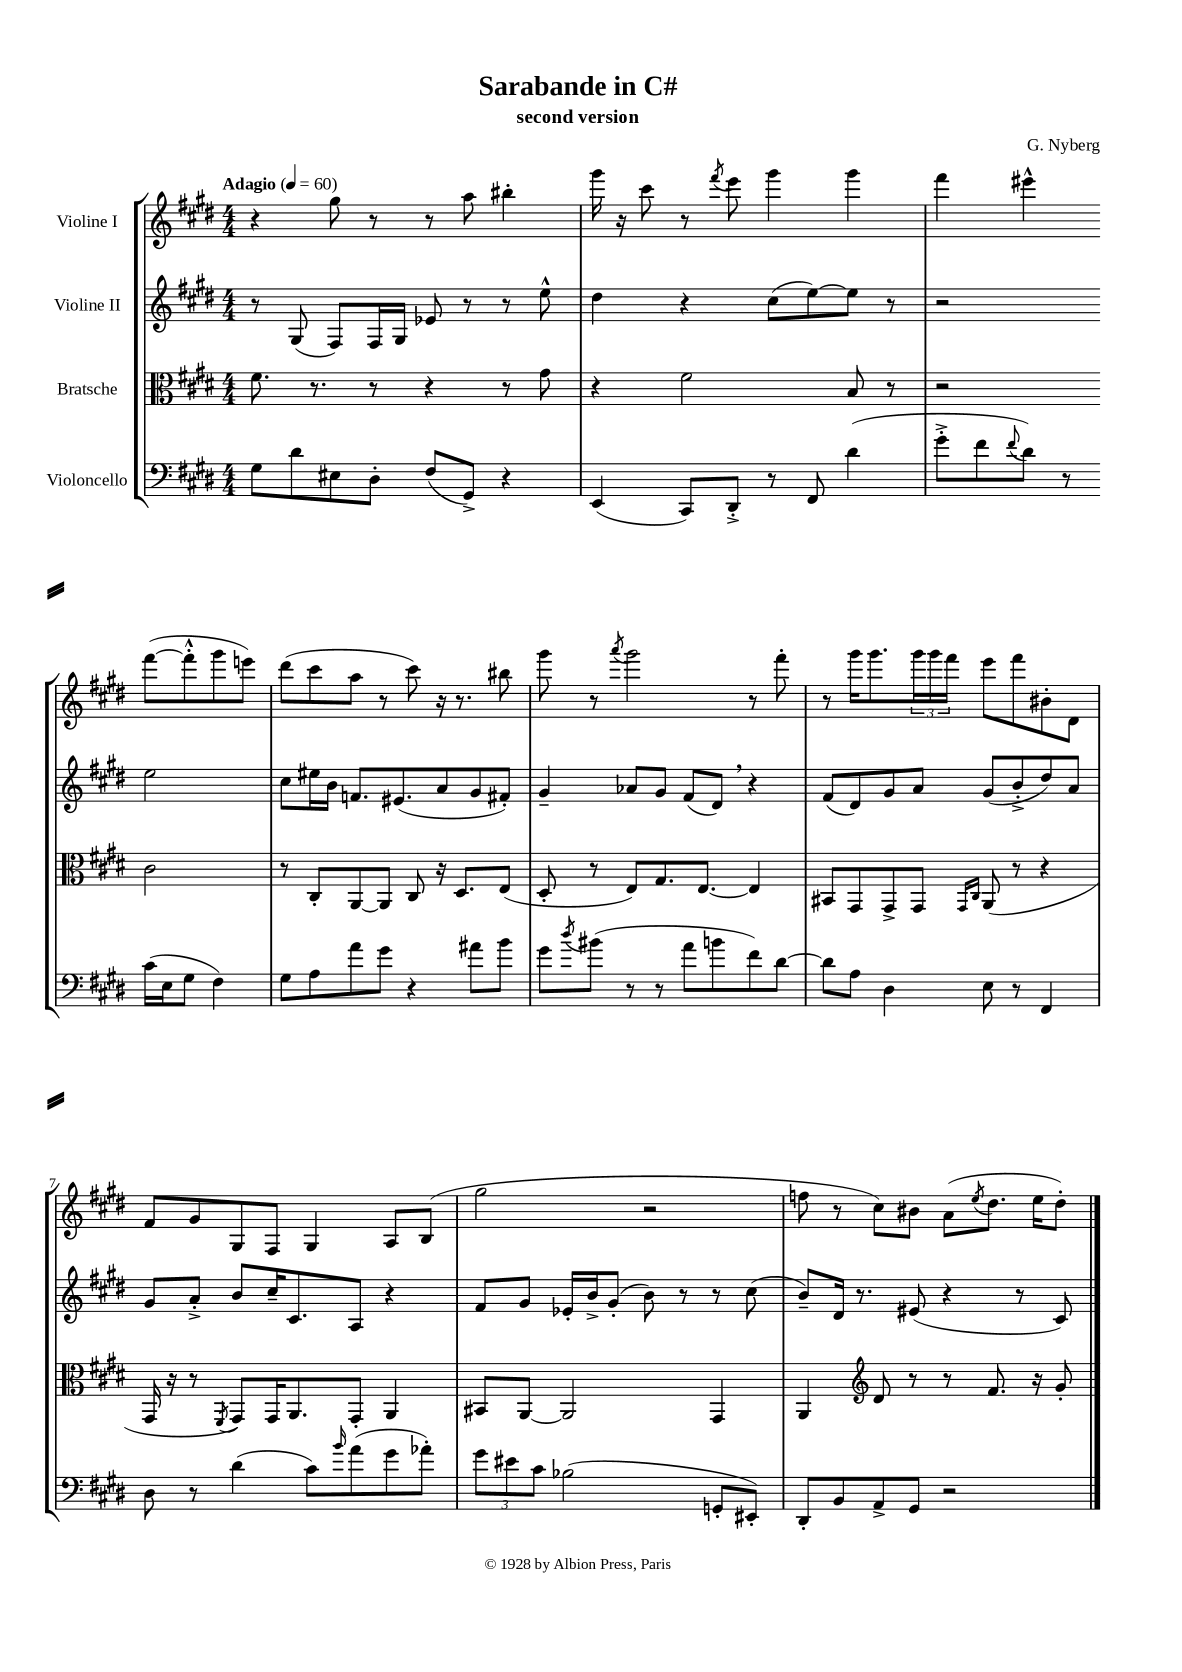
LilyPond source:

\header { title = "Sarabande in C#" composer = "G. Nyberg" subtitle = "second version" }
<<
\new StaffGroup <<
\new Staff = "s0" \with { instrumentName = "Violine I" } {
    \clef treble \key e \major \numericTimeSignature \time 4/4 \tempo "Adagio" 4 = 60
    r4 gis''8 r8 r8 a''8 bis''4-. |
    gis'''16 r16 cis'''8 r8 \acciaccatura { fis'''8 } e'''8 gis'''4 gis'''4 |
    fis'''4 eis'''4-^ fis'''8~( fis'''8-.-^ gis'''8 e'''8) |
    dis'''8( cis'''8 a''8 r8 cis'''8) r16 r8. bis''8 |
    gis'''8 r8 \acciaccatura { a'''8 } gis'''2 r8 fis'''8-. |
    r8 gis'''16 gis'''8. \tuplet 3/2 { gis'''16 gis'''16 fis'''16 } e'''8 fis'''8 bis'8-. dis'8 |
    fis'8 gis'8 gis8 fis8 gis4 a8 b8( |
    gis''2 r2 |
    f''8 r8 cis''8) bis'8 a'8( \acciaccatura { e''8 } dis''8. e''16 dis''8-.) \bar "|." |
}
\new Staff = "s1" \with { instrumentName = "Violine II" } {
    \clef treble \key e \major \numericTimeSignature \time 4/4
    r8 gis8( fis8) fis16 gis16 ees'8 r8 r8 e''8-^ |
    dis''4 r4 cis''8( e''8~) e''8 r8 |
    r2 e''2 |
    cis''8 eis''16 b'16 f'8. eis'8.( a'8 gis'8 fis'8-.) |
    gis'4-- aes'8 gis'8 fis'8( dis'8) \breathe r4 |
    fis'8( dis'8) gis'8 a'8 gis'8( b'8-.-> dis''8) a'8 |
    gis'8 a'8-.-> b'8 cis''16-- cis'8. a8 r4 |
    fis'8 gis'8 ees'16-. b'16-> gis'8-.( b'8) r8 r8 cis''8( |
    b'8--) dis'16 r8. eis'8( r4 r8 cis'8) \bar "|." |
}
\new Staff = "s2" \with { instrumentName = "Bratsche" } {
    \clef alto \key e \major \numericTimeSignature \time 4/4
    fis'8. r8. r8 r4 r8 gis'8 |
    r4 fis'2 b8 r8 |
    r2 cis'2 |
    r8 cis8-. a,8~ a,8 cis8 r16 dis8. e8( |
    dis8-. r8 e8) gis8. e8.~ e4 |
    bis,8 gis,8 gis,8-> gis,8 \grace { gis,16 cis16 } a,8( r8 r4 |
    gis,16 r16 r8 \acciaccatura { fis,8 } gis,8) gis,16 a,8. gis,8-. a,4 |
    bis,8 a,8~ a,2 gis,4 |
    a,4 \clef treble dis'8 r8 r8 fis'8. r16 gis'8-. \bar "|." |
}
\new Staff = "s3" \with { instrumentName = "Violoncello" } {
    \clef bass \key e \major \numericTimeSignature \time 4/4
    gis8 dis'8 eis8 dis8-. fis8( gis,8->) r4 |
    e,4( cis,8) dis,8-.-> r8 fis,8 dis'4( |
    gis'8-.-> fis'8 \appoggiatura { fis'8 } dis'8) r8 cis'16( e16 gis8 fis4) |
    gis8 a8 a'8 gis'8 r4 ais'8 b'8 |
    gis'8 \acciaccatura { dis''8 } bis'8( r8 r8 a'8 b'8 fis'8) dis'8~ |
    dis'8 a8 dis4 e8 r8 fis,4 |
    dis8 r8 dis'4( cis'8) \grace { b'16 } a'8( gis'8 aes'8-.) |
    \tuplet 3/2 { gis'8 eis'8 cis'8 } bes2( g,8-. eis,8-.) |
    dis,8-. b,8 a,8-> gis,8 r2 \bar "|." |
}
>>
>>
